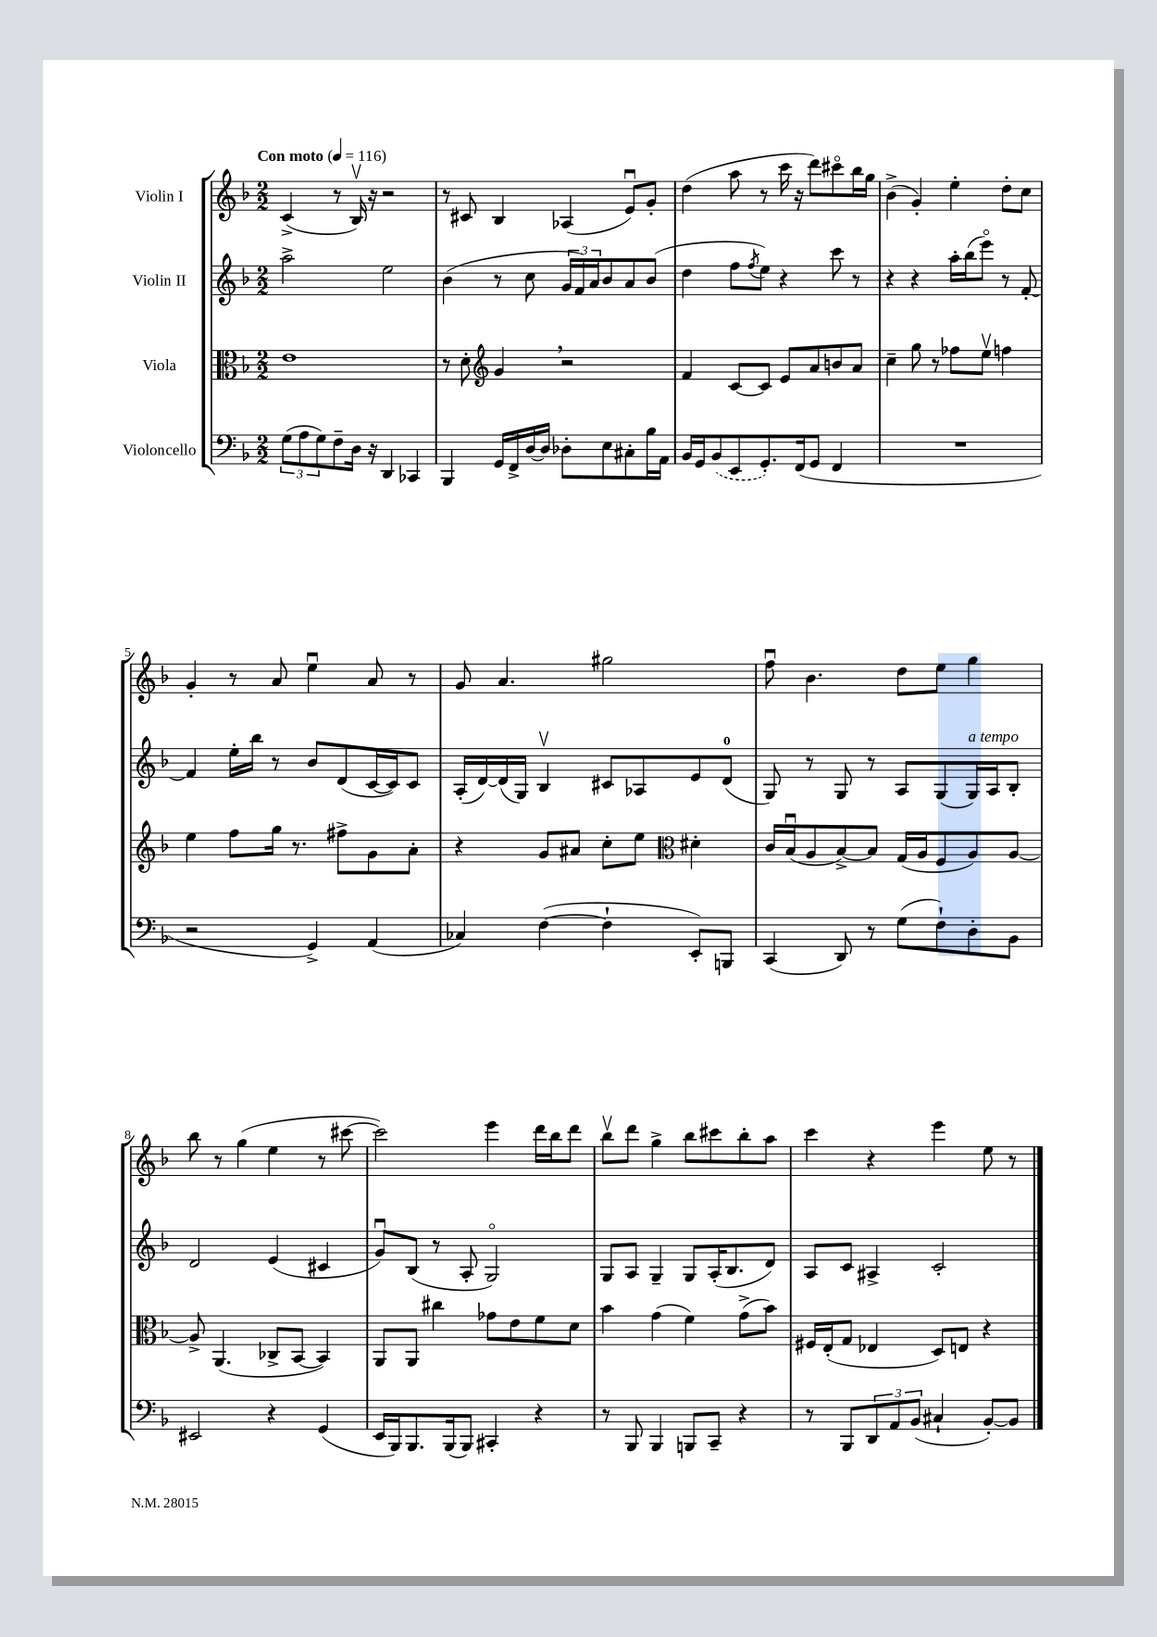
<<
\new StaffGroup <<
\new Staff = "s0" \with { instrumentName = "Violin I" } {
    \clef treble \key f \major \numericTimeSignature \time 2/2 \tempo "Con moto" 4 = 116
    c'4->( r8 bes16\upbow) r16 r2 |
    r8 cis'8 bes4 aes4( e'8\downbow) g'8-. |
    d''4( a''8 r8 c'''16 r16 d'''8) cis'''8\flageolet bes''16 g''16 |
    bes'4->( g'4-.) e''4-. d''8-. c''8 |
    g'4-. r8 a'8 e''4\downbow a'8 r8 |
    g'8 a'4. gis''2 |
    f''8\downbow bes'4. d''8 e''8 g''4 |
    bes''8 r8 g''4( e''4 r8 cis'''8~ |
    cis'''2) e'''4 d'''16 bes''16 d'''8 |
    bes''8\upbow d'''8 g''4-> bes''8 cis'''8 bes''8-. a''8 |
    c'''4 r4 e'''4 e''8 r8 \bar "|." |
}
\new Staff = "s1" \with { instrumentName = "Violin II" } {
    \clef treble \key f \major \numericTimeSignature \time 2/2
    a''2-> e''2 |
    bes'4( r8 c''8 \tuplet 3/2 { g'16 f'16) a'16 } bes'8 a'8 bes'8( |
    d''4 f''8 \acciaccatura { f''8 } e''8) r4 c'''8 r8 |
    r4 r4 a''16-. bes''16( e'''8\flageolet) r8 f'8~-. |
    f'4 e''16-. bes''16 r8 bes'8 d'8( c'16~ c'16) c'8 |
    a16-.( d'16~) d'16( g16) bes4\upbow cis'8 aes8 e'8 d'8-0( |
    g8) r8 g8 r8 a8 g8( g16^\markup { \italic "a tempo" }) a16 bes8-. |
    d'2 e'4( cis'4 |
    g'8\downbow) bes8( r8 a8-. g2\flageolet) |
    g8 a8 g4-- g8 a16-.( bes8. d'8) |
    a8 c'8 ais4-> c'2-. \bar "|." |
}
\new Staff = "s2" \with { instrumentName = "Viola" } {
    \clef alto \key f \major \numericTimeSignature \time 2/2
    e'1 |
    r8 d'8-. \clef treble g'4 \breathe r2 |
    f'4 c'8~ c'8 e'8 a'8 b'8 a'8 |
    c''4-- g''8 r8 fes''8 e''8\upbow f''4 |
    e''4 f''8 g''16 r8. fis''8-> g'8 a'8-. |
    r4 g'8 ais'8 c''8-. e''8 \clef alto dis'4-. |
    c'16 bes16\downbow( a8 bes8~->) bes8 g16( a16 f8 a8) a8~ |
    a8-> a,4.( ces8-> bes,8~ bes,4) |
    a,8 a,8 cis''4 ges'8 e'8 f'8 d'8 |
    bes'4 g'4( f'4) g'8->( bes'8) |
    fis16 e16-.( g8 ees4 d8) e8 r4 \bar "|." |
}
\new Staff = "s3" \with { instrumentName = "Violoncello" } {
    \clef bass \key f \major \numericTimeSignature \time 2/2
    \tuplet 3/2 { g8( a8 g8) } f8-- d16 r16 d,4 ces,4 |
    bes,,4 g,16 f,16-> d16~ d16 des8-. e8 cis8-. bes16 a,16 |
    bes,16 g,16 \once \slurDashed bes,8( e,8 g,8.-.) f,16( g,8 f,4 |
    R1 |
    r2 g,4->) a,4( |
    ces4) f4~( f4-! e,8-.) b,,8 |
    c,4( d,8) r8 g8( f8-!) d8-. bes,8 |
    eis,2 r4 g,4( |
    e,16 bes,,16) bes,,8. bes,,16( bes,,8) cis,4-. r4 |
    r8 bes,,8 bes,,4 b,,8 c,8-- r4 |
    r8 bes,,8 \tuplet 3/2 { d,8 a,8 bes,8( } cis4-! bes,8~-.) bes,8 \bar "|." |
}
>>
>>
